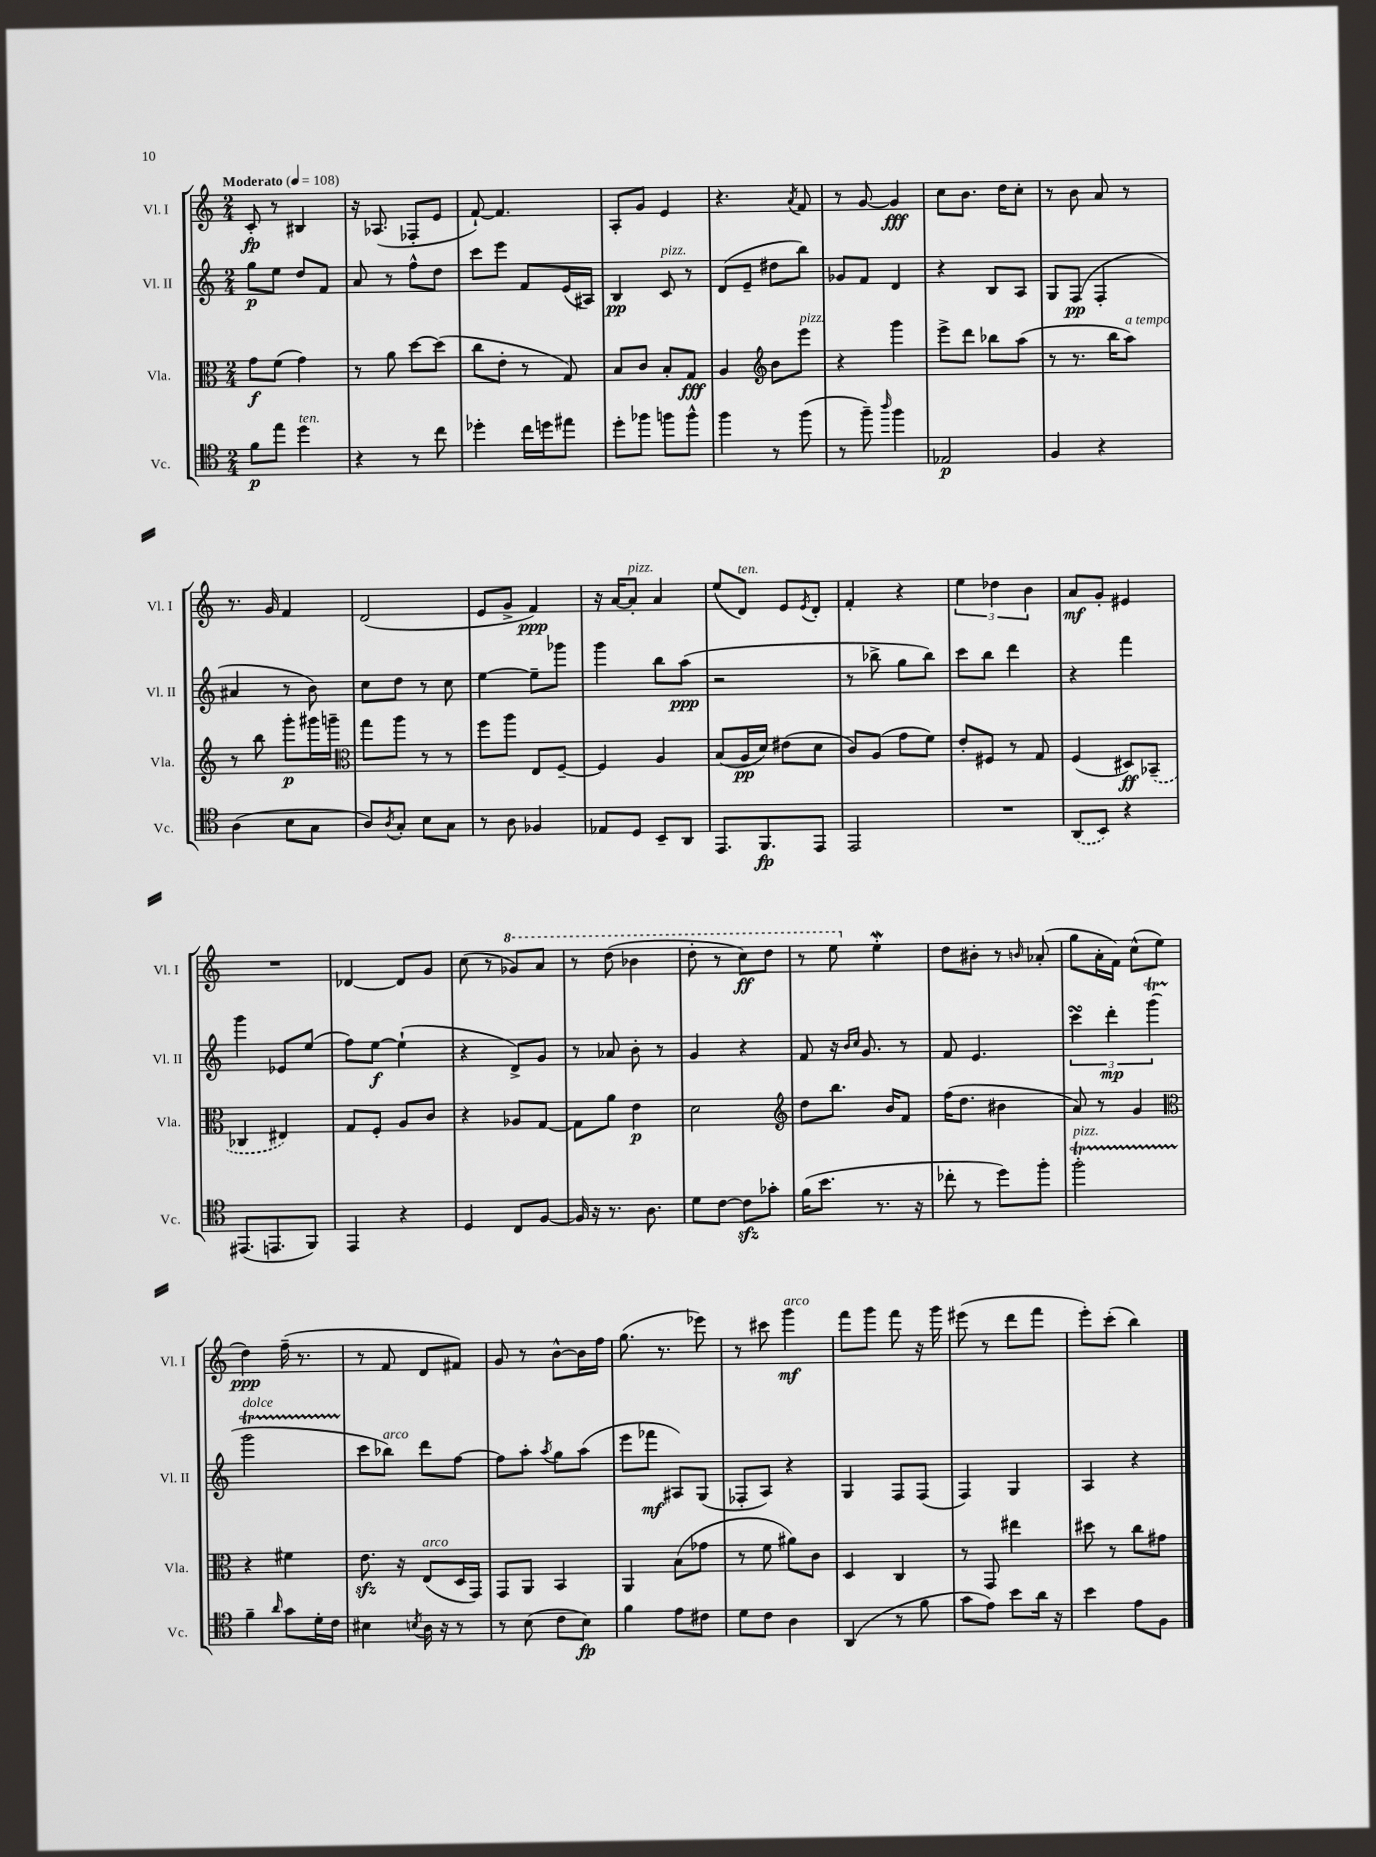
<<
\new StaffGroup <<
\new Staff = "s0" \with { instrumentName = "Vl. I" shortInstrumentName = "Vl. I" } {
    \clef treble \key c \major \numericTimeSignature \time 2/4 \tempo "Moderato" 4 = 108
    c'8-.\fp r8 bis4 |
    r16 aes8.( fes8-. e'8 |
    f'8~-!) f'4. |
    a8-. g'8 e'4 |
    r4. \acciaccatura { a'8 } f'8 |
    r8 g'8~ g'4\fff |
    c''8 b'8. d''16 c''8-. |
    r8 b'8 a'8 r8 |
    r8. g'16 f'4 |
    d'2( |
    e'8 g'8-> f'4\ppp) |
    r16 a'16~ a'8-.^\markup { \italic "pizz." } a'4 |
    e''8( d'8^\markup { \italic "ten." }) e'8 \acciaccatura { e'8 } d'8-. |
    f'4-. r4 |
    \tuplet 3/2 { e''4 des''4 b'4 } |
    a'8\mf g'8-. eis'4 |
    R2 |
    des'4~ des'8 g'8 |
    c''8( r8 \ottava #1 ges''8) a''8 |
    r8 d'''8( bes''4 |
    d'''8-. r8 c'''8\ff) d'''8 |
    r8 e'''8 \ottava #0 e''4-.\mordent |
    d''8 bis'8-. r8 \grace { b'16 } aes'8-.( |
    g''8 a'16-. f'16) c''8-^( e''8 |
    d''4\ppp) f''16--( r8. |
    r8 f'8 d'8 fis'8) |
    g'8 r8 b'8~-^ b'16 f''16 |
    g''8.( r8. ees'''8) |
    r8 cis'''8 g'''4\mf^\markup { \italic "arco" } |
    f'''8 g'''8 f'''8 r16 g'''16 |
    eis'''8( r8 d'''8 f'''8 |
    e'''8-.) c'''8-.( b''4) \bar "|." |
}
\new Staff = "s1" \with { instrumentName = "Vl. II" shortInstrumentName = "Vl. II" } {
    \clef treble \key c \major \numericTimeSignature \time 2/4
    g''8\p e''8 d''8 f'8 |
    a'8 r8 f''8-^ d''8 |
    c'''8 e'''8 f'8 e'16( ais16) |
    b4\pp c'8^\markup { \italic "pizz." } r8 |
    d'8( e'8-- dis''8 b''8) |
    ges'8 f'8 d'4 |
    r4 b8 a8 |
    g8 f8\pp( f4-. |
    ais'4 r8 b'8) |
    c''8 d''8 r8 c''8 |
    e''4~ e''8-- ges'''8 |
    g'''4 b''8 a''8\ppp( |
    r2 |
    r8 bes''8-> g''8 bes''8) |
    c'''8 b''8 d'''4 |
    r4 f'''4 |
    g'''4 ees'8 e''8( |
    f''8) e''8~\f e''4-!( |
    r4 d'8->) g'8 |
    r8 aes'8 b'8-. r8 |
    g'4 r4 |
    f'8 r16 \grace { b'16 c''16 } g'8. r8 |
    f'8 e'4. |
    \tuplet 3/2 { c'''4\turn d'''4-.\mp g'''4\startTrillSpan( } |
    g'''2^\markup { \italic "dolce" } |
    c'''8\stopTrillSpan bes''8^\markup { \italic "arco" }) d'''8 f''8~ |
    f''8 a''8-. \acciaccatura { a''8 } g''8 a''8( |
    e'''8 fes'''8\mf ais8) g8( |
    fes8-. a8) r4 |
    g4 f8 f8( |
    f4) g4 |
    a4 r4 \bar "|." |
}
\new Staff = "s2" \with { instrumentName = "Vla." shortInstrumentName = "Vla." } {
    \clef alto \key c \major \numericTimeSignature \time 2/4
    g'8\f f'8( g'4) |
    r8 a'8 d''8~ d''8( |
    c''8 e'8-. r8 g8) |
    b8 c'8 b8-. g8\fff |
    a4 \clef treble b'8 e'''8^\markup { \italic "pizz." } |
    r4 g'''4 |
    e'''8-> d'''8 bes''8 a''8( |
    r8 r8. b''16 a''8^\markup { \italic "a tempo" }) |
    r8 b''8 g'''8-.\p gis'''16 g'''16-- |
    \clef alto g''8 a''8 r8 r8 |
    f''8 a''8 e8 f8~-- |
    f4 a4 |
    b8( a16\pp d'16) eis'8( d'8 |
    c'8) a8( g'8 f'8) |
    e'8-. fis8 r8 g8 |
    f4( dis8\ff) \once \slurDashed bes,8--( |
    ces4 eis4) |
    g8 f8-. a8 c'8 |
    r4 aes8 g8~ |
    g8 a'8 e'4\p |
    d'2 |
    \clef treble d''8 b''8. b'16 f'8 |
    f''16( d''8. bis'4 |
    a'8) r8 g'4 |
    \clef alto r4 fis'4 |
    e'8.\sfz r16 e8^\markup { \italic "arco" }( d16 g,16) |
    g,8 a,8 b,4 |
    a,4 b8( ges'8 |
    r8 f'8 ais'8) c'8 |
    d4 c4 |
    r8 g,8 eis''4 |
    dis''8 r8 c''8 gis'8 \bar "|." |
}
\new Staff = "s3" \with { instrumentName = "Vc." shortInstrumentName = "Vc." } {
    \clef tenor \key c \major \numericTimeSignature \time 2/4
    f'8\p e''8 d''4^\markup { \italic "ten." } |
    r4 r8 c''8 |
    des''4-. c''16 d''16 eis''8 |
    d''8-. fes''8 f''8 f''8-^ |
    f''4 r8 f''8( |
    r8 f''8--) \grace { a''16 } f''4 |
    ees2\p |
    f4 r4 |
    a4( b8 g8 |
    a8) \acciaccatura { a8 } g8-. b8 g8 |
    r8 a8 fes4 |
    ees8 d8 b,8-- a,8 |
    e,8. f,8.\fp e,8 |
    e,2 |
    R2 |
    \once \slurDashed a,8( b,8) r4 |
    eis,8.( e,8. f,8) |
    e,4 r4 |
    d4 c8 f8~ |
    f16 r16 r8. a8. |
    d'8 c'8~ c'8\sfz ges'8-. |
    f'16( b'8. r8. r16 |
    ces''8-. r8 d''8) f''8-. |
    f''2-.\startTrillSpan^\markup { \italic "pizz." } |
    f'4--\stopTrillSpan \grace { a'16 } g'8 d'16-. c'16 |
    bis4 \acciaccatura { b8 } a16 r16 r8 |
    r8 b8( c'8 b8\fp) |
    f'4 e'8 cis'8 |
    d'8 c'8 a4 |
    a,4( r8 f'8 |
    g'8 e'8) b'8 a'16 r16 |
    b'4 e'8 f8 \bar "|." |
}
>>
>>
\layout { \context { \Score \remove "Bar_number_engraver" } }
